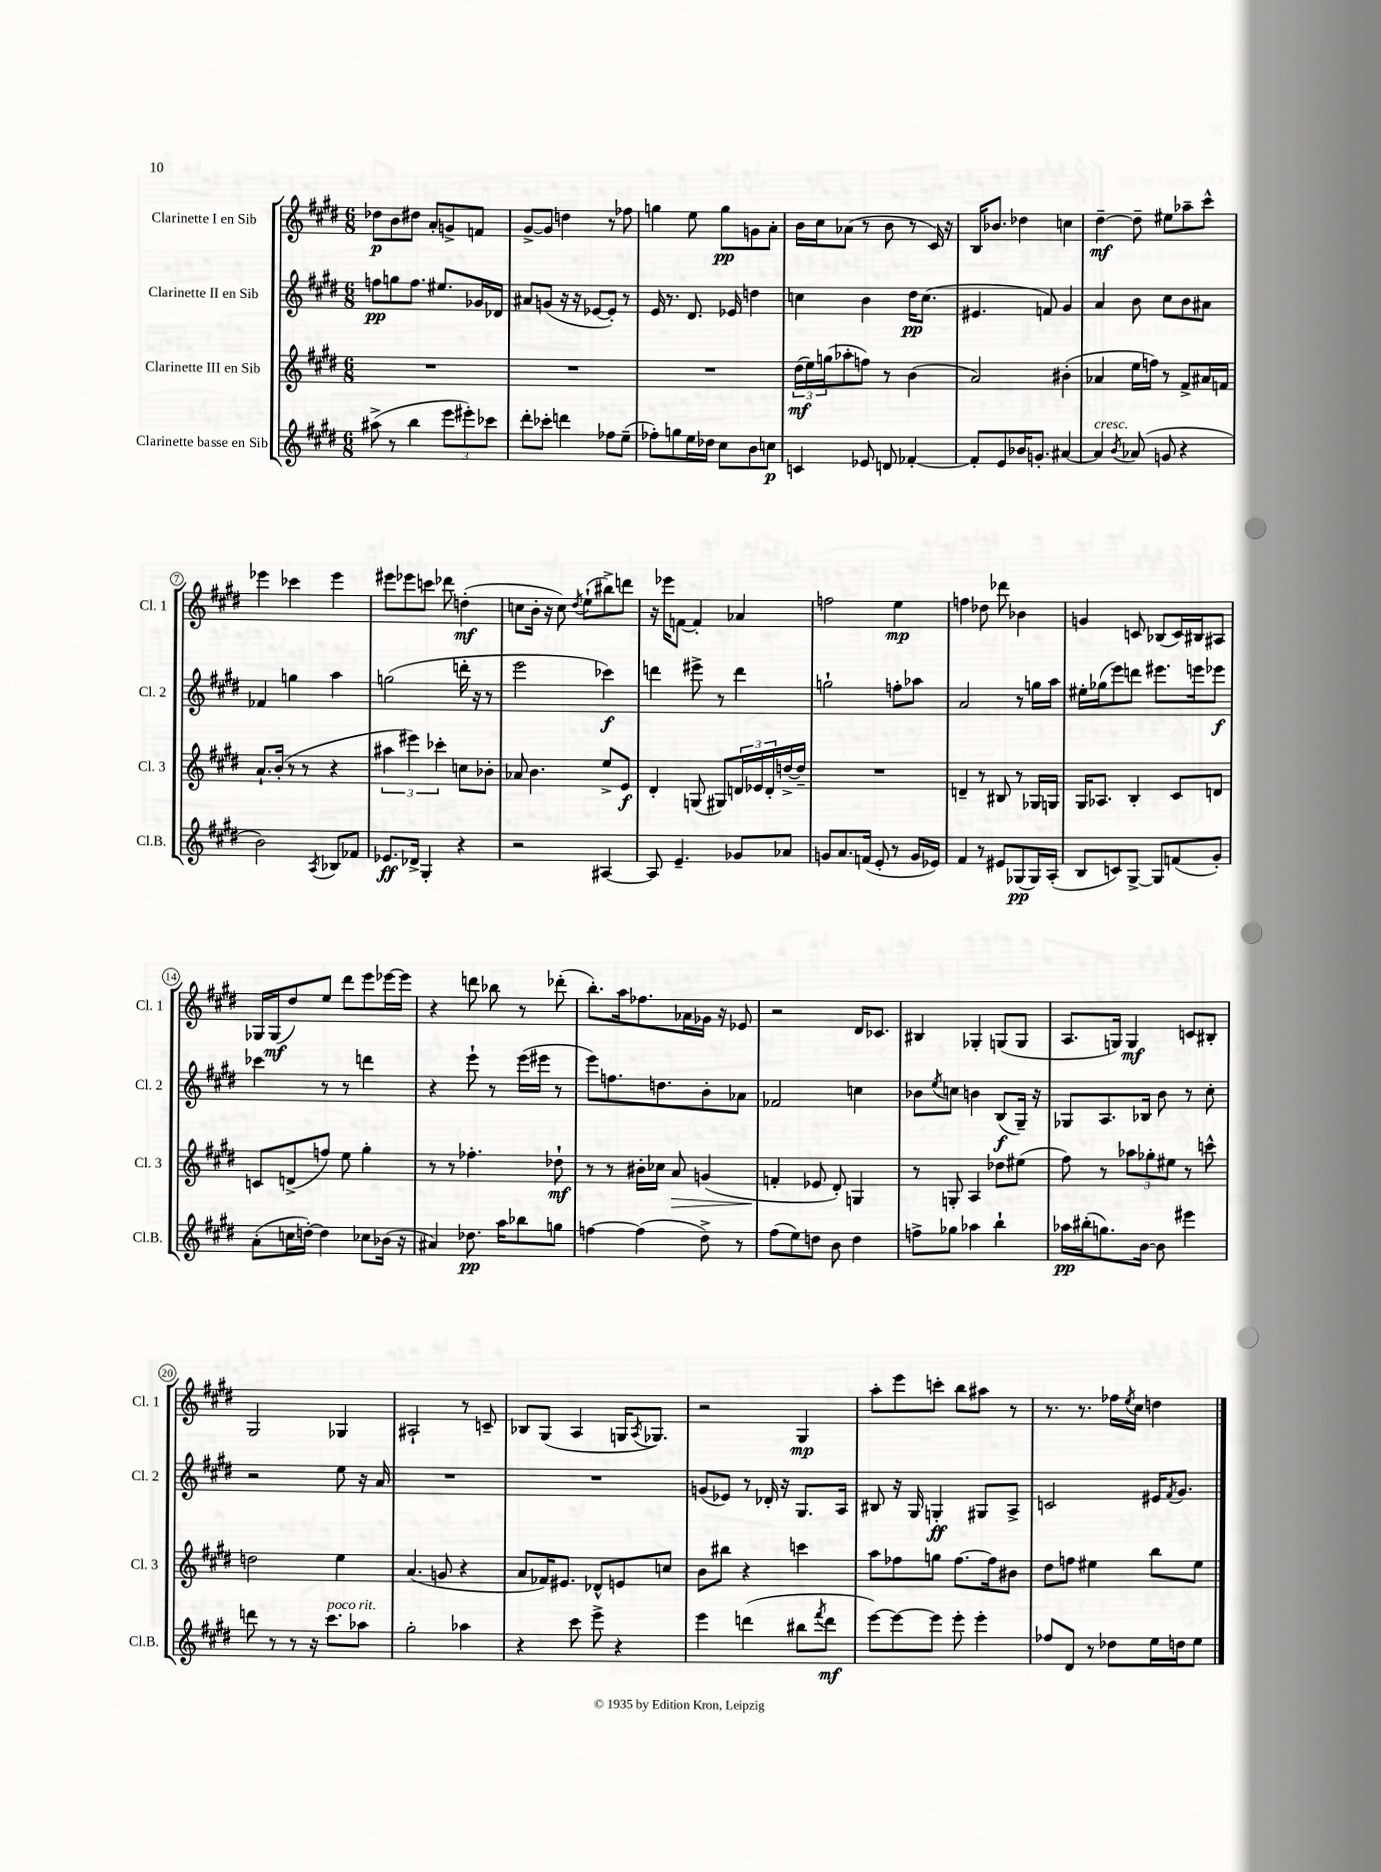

**kern	**dynam	**kern	**dynam	**kern	**dynam	**kern	**dynam
*part4	*part4	*part3	*part3	*part2	*part2	*part1	*part1
*staff4	*staff4	*staff3	*staff3	*staff2	*staff2	*staff1	*staff1
*I"Clarinette basse en Sib	*	*I"Clarinette III en Sib	*	*I"Clarinette II en Sib	*	*I"Clarinette I en Sib	*
*I'Cl.B.	*	*I'Cl. 3	*	*I'Cl. 2	*	*I'Cl. 1	*
*clefG2	*	*clefG2	*	*clefG2	*	*clefG2	*
*k[f#c#g#d#]	*	*k[f#c#g#d#]	*	*k[f#c#g#d#]	*	*k[f#c#g#d#]	*
*M6/8	*	*M6/8	*	*M6/8	*	*M6/8	*
=1	=1	=1	=1	=1	=1	=1	=1
(8aa#X^\	.	2.r	.	8ffn\L	pp	8dd-X\L	p
8r	.	.	.	8ggn\	.	8b\	.
4bb\	.	.	.	8.ff\J	.	8dd#X\J	.
.	.	.	.	.	.	8a'/L	.
.	.	.	.	8.ee#X/L	.	.	.
12eee\L	.	.	.	.	.	8gn^/	.
12eee#X'\)	.	.	.	.	.	.	.
.	.	.	.	16g-X/L	.	8fn/J	.
12ccc-X\J	.	.	.	.	.	.	.
.	.	.	.	16d-X/JJ	.	.	.
=2	=2	=2	=2	=2	=2	=2	=2
8ddd#'\L	.	2.r	.	8a#X/L	.	[8g#^/L	.
8ccc-X'\J	.	.	.	(8gn/J	.	8g#/J]	.
4dddn\	.	.	.	16r	.	4ddn\	.
.	.	.	.	16r	.	.	.
.	.	.	.	[8e-X/L	.	.	.
8ff-X\L	.	.	.	8e-'/J])	.	8r	.
(8ee~\J	.	.	.	8r	.	8ff-X\	.
=3	=3	=3	=3	=3	=3	=3	=3
8ff-X'\L)	.	2.r	.	16e/	.	4ggn\	.
.	.	.	.	8.r	.	.	.
8ggn\	.	.	.	.	.	.	.
16ee\L	.	.	.	8.d#/	.	8ee\	.
16dd-X\JJ	.	.	.	.	.	.	.
8cc#\L	.	.	.	.	.	8gg\L	pp
.	.	.	.	16e-X/	.	.	.
8b\	.	.	.	4ddn\	.	8gn\	.
8ccn\J	p	.	.	.	.	8a'\J	.
=4	=4	=4	=4	=4	=4	=4	=4
4cn/	.	(24dd#\LL	mf	4ccn\	.	16b\LL	.
.	.	24ee\)	.	.	.	.	.
.	.	.	.	.	.	16cc#\J	.
.	.	(24ggn\J	.	.	.	.	.
.	.	8aa-X'\	.	.	.	(8a-X\J	.
8e-X/	.	8ffn\J)	.	4b\	.	8r	.
8dn/	.	8r	.	.	.	8b\	.
[4f-X'/	.	(4b\	.	16dd#\KL	pp	8r	.
.	.	.	.	(8.cc\J	.	.	.
.	.	.	.	.	.	16c#/)	.
.	.	.	.	.	.	16r	.
=5	=5	=5	=5	=5	=5	=5	=5
8f-'/L]	.	2a/)	.	4.e#X/	.	16B/KL	.
.	.	.	.	.	.	8.b-X/J	.
8e/	.	.	.	.	.	.	.
16b-X/K	.	.	.	.	.	4dd-X\	.
8.gn'/J	.	.	.	.	.	.	.
.	.	.	.	8fn/)	.	.	.
[4a#X/	.	(4b#X'\	.	4g#/	.	4ccn\	.
=6	=6	=6	=6	=6	=6	=6	=6
!LO:TX:a:i:t=cresc.	!	!	!	!	!	!	!
4a#/]	.	4a-X/	.	4a/	.	[4dd#~\	mf
8qb/	.	.	.	.	.	.	.
(8a-X/	.	16ee\LL	.	8b\	.	8dd#~\]	.
.	.	16ffn\JJ)	.	.	.	.	.
8gn/	.	8r	.	8cc#\L	.	8ee#X\L	.
4r	.	8f#^/L	.	8b\	.	8aa-X~\	.
.	.	16a#X/L	.	8a#X\J	.	8ccc#^^\J	.
.	.	16fn/JJ	.	.	.	.	.
!!LO:LB:g=z
=7	=7	=7	=7	=7	=7	=7	=7
2b\)	.	8.a`/L	.	4f-X/	.	4eee-X\	.
.	.	(16b'/Jk	.	.	.	.	.
.	.	8r	.	4ggn\	.	4ccc-X\	.
.	.	8r	.	.	.	.	.
8qA/	.	.	.	.	.	.	.
8B-X/L	.	4r	.	4aa\	.	4eee-\	.
8f-X/J	.	.	.	.	.	.	.
=8	=8	=8	=8	=8	=8	=8	=8
8.e-X/L	ff	6aa#X\	.	(2ggn\	.	8eee#X\L	.
.	.	.	.	.	.	8eee-X\	.
.	.	6eee#X\)	.	.	.	.	.
16d-X^/Jk	.	.	.	.	.	.	.
4G#'/	.	.	.	.	.	8cccn\J	.
.	.	6ccc-X'\	.	.	.	.	.
.	.	.	.	.	.	8ddd-X\	.
4r	.	8ccn\L	.	16dddn'\	.	(4ddn'\	mf
.	.	.	.	16r	.	.	.
.	.	8b-X'\J	.	8r	.	.	.
=9	=9	=9	=9	=9	=9	=9	=9
2r	.	8a-X/	.	2eee\	.	8ccn\L	.
.	.	4.b\	.	.	.	16b'\Jk	.
.	.	.	.	.	.	16r	.
.	.	.	.	.	.	8cc\)	.
.	.	.	.	.	.	8qdd#/	.
.	.	.	.	.	.	(8ee`\L	.
[4A#X/	.	8ee^/L	.	4ccc-X\)	f	8bb#X^\)	.
.	.	8e/J	f	.	.	8dddn\J	.
=10	=10	=10	=10	=10	=10	=10	=10
8A#/]	.	4d#'/	.	4dddn\	.	16r	.
.	.	.	.	.	.	16eee-X\KL	.
4.e~/	.	.	.	.	.	[8fn\J	.
.	.	(8Gn/	.	8eee#X^\	.	4f'/]	.
.	.	8G#X/L)	.	8r	.	.	.
8g-X/L	.	24dn/L	.	4ddd\	.	4a-X/	.
.	.	24e-X/	.	.	.	.	.
.	.	24d'/	.	.	.	.	.
8a-X/J	.	[16ddn^/	.	.	.	.	.
.	.	16dd~/JJ]	.	.	.	.	.
=11	=11	=11	=11	=11	=11	=11	=11
8gn/L	.	2.r	.	2ggn`\	.	2ffn\	.
8.a/	.	.	.	.	.	.	.
(16fn/Jk	.	.	.	.	.	.	.
8e'/	.	.	.	.	.	.	.
8r	.	.	.	8ffn'\L	.	4ee\	mp
16g/LL	.	.	.	8aa-X\J	.	.	.
16e-X/JJ)	.	.	.	.	.	.	.
=12	=12	=12	=12	=12	=12	=12	=12
4f#/	.	4dn~/	.	2a/	.	4ffn\	.
8r	.	8r	.	.	.	8dd-X\	.
8e#X/L	.	8B#X/	.	.	.	8ddd-X\	.
(8G-X/	pp	8r	.	8r	.	4b-X\	.
16G-/L)	.	16G-X/LL	.	16ggn\LL	.	.	.
(16A'/JJ	.	16Gn/JJ	.	16aa\JJ	.	.	.
=13	=13	=13	=13	=13	=13	=13	=13
8B/L	.	16G#/KL	.	16ee#X'\LL	.	4gn/	.
.	.	8.A-X/J	.	(16gg-X\J	.	.	.
8cn/)	.	.	.	8eee\)	.	.	.
[8G#^/J	.	4B'/	.	8dddn\J	.	8cn/	.
8G#/L]	.	.	.	8.eee#X\L	.	(8B-X/L	.
(8fn/	.	8c#/L	.	.	.	16c/L)	.
.	.	.	.	16eeen\k	.	16B#X/J	.
8g#'/J)	.	8dn/J	.	8eee-X\J	f	8A#X/J	.
!!LO:LB:g=z
=14	=14	=14	=14	=14	=14	=14	=14
(8a'\L	.	8cn/L	.	4ccc-X\	.	16G-X/LL	.
.	.	.	.	.	.	(16G-/J	mf
16ccn\L	.	(8dn^/	.	.	.	8dd#/)	.
[16ddn'\JJ)	.	.	.	.	.	.	.
4dd\]	.	8ffn/J)	.	8r	.	8ee/J	.
.	.	8ee\	.	8r	.	8ddd#\L	.
8cc-X\L	.	4gg#'\	.	4dddn\	.	8eee\	.
(16b-X\Jk	.	.	.	.	.	[16eee-X\L	.
16r	.	.	.	.	.	16eee-\JJ]	.
=15	=15	=15	=15	=15	=15	=15	=15
4a#X/)	.	8r	.	4r	.	4r	.
.	.	8r	.	.	.	.	.
8.dd-X\	pp	4.ff-X'\	.	8eee`\	.	8dddn\	.
.	.	.	.	8r	.	8bb-X\	.
16aa\KL	.	.	.	.	.	.	.
8bb-X\	.	.	.	(16eee\LL	.	8r	.
.	.	.	.	16eee#X\JJ	.	.	.
8ggn\J	.	8dd-X`\	mf	8r	.	(8ddd-X'\	.
=16	=16	=16	=16	=16	=16	=16	=16
[4ffn\	.	8r	.	8eee\L)	.	8.bb'\L)	.
.	.	8r	.	8.ffn\	.	.	.
.	.	.	.	.	.	16aa\k	.
(4ff\]	.	16b#X'\LL	.	.	.	8.ff-X\	.
.	.	16cc-X\JJ	.	8.ddn\	.	.	.
!	!	!	!LO:HP:b	!	!	!	!
.	.	8a/	>	.	.	.	.
.	.	.	.	.	.	16a-X\L	.
8dd#^\)	.	(4gn/	.	8b'\	.	16g-X\JJ	.
.	.	.	.	.	.	16r	.
8r	.	.	.	8a-X\J	.	8e-X/	.
=17	=17	=17	=17	=17	=17	=17	=17
(8ff#\L	.	4fn'/	.	2f-X/	.	2r	.
8ee\)	.	.	.	.	.	.	.
8ddn\J	.	8e-X/	]	.	.	.	.
8b\	.	8d#'/)	.	.	.	.	.
4dd\	.	4Gn/	.	4ccn\	.	16d#/KL	.
.	.	.	.	.	.	8.c-X/J	.
=18	=18	=18	=18	=18	=18	=18	=18
8ffn^\L	.	8r	.	8b-X\L	.	4B#X/	.
.	.	.	.	8qee/	.	.	.
8gg-X\J	.	8Gn'/	.	8ccn\J	.	.	.
4aa-X\	.	4A/	.	4bn\	.	4G-X'/	.
4bb`\	.	8dd-X\L	.	(8B/L	f	(8Gn/L	.
.	.	(8ee#X\J	.	16G#~/Jk)	.	8G/J	.
.	.	.	.	16r	.	.	.
=19	=19	=19	=19	=19	=19	=19	=19
16aa-X\LL	pp	8ff#\)	.	8G-X/L	.	8.A/L	.
(16bb#X'\J	.	.	.	.	.	.	.
8.ggn\)	.	8r	.	8.A/	.	.	.
.	.	.	.	.	.	16Gn/Jk)	.
.	.	12aa-X\L	.	.	.	4G/	mf
[16b\Jk	.	.	.	16B-X/Jk	.	.	.
.	.	12gg-X'\	.	.	.	.	.
8b\]	.	.	.	8b\	.	.	.
.	.	12ee#X\J	.	.	.	.	.
4eee#X\	.	8r	.	8r	.	8cn/L	.
.	.	8cccn^^\	.	8cc#'\	.	8B#X'/J	.
!!LO:LB:g=z
=20	=20	=20	=20	=20	=20	=20	=20
8dddn\	.	2ddn\	.	2r	.	2G#/	.
8r	.	.	.	.	.	.	.
8r	.	.	.	.	.	.	.
16r	.	.	.	.	.	.	.
!LO:TX:a:i:t=poco rit.	!	!	!	!	!	!	!
8.ccc#\L	.	.	.	.	.	.	.
.	.	4ee\	.	8ee\	.	4G-X/	.
8aa-X\J	.	.	.	16r	.	.	.
.	.	.	.	16a/	.	.	.
=21	=21	=21	=21	=21	=21	=21	=21
2gg#'\	.	(4.a/	.	2.r	.	2A#X`/	.
.	.	8gn/	.	.	.	.	.
4aa-X\	.	4r	.	.	.	8r	.
.	.	.	.	.	.	8cn~/	.
=22	=22	=22	=22	=22	=22	=22	=22
4r	.	8a/L	.	2.r	.	8B-X/L	.
.	.	16f-X/K)	.	.	.	(8G#/J	.
.	.	8.e#X/J	.	.	.	.	.
8ccc#\	.	.	.	.	.	4A/	.
8eee^\	.	8d-X^^/L	.	.	.	.	.
4r	.	8en/	.	.	.	16Gn/KL	.
.	.	.	.	.	.	8qA/	.
.	.	.	.	.	.	8.G-X/J)	.
.	.	8ccn/J	.	.	.	.	.
=23	=23	=23	=23	=23	=23	=23	=23
4eee\	.	8b\L	.	(8gn/L	.	2r	.
.	.	8bb#X\J	.	8e-X/J)	.	.	.
(4dddn\	.	4r	.	8r	.	.	.
.	.	.	.	16d-X'/	.	.	.
.	.	.	.	16r	.	.	.
8bb#X\L	.	4cccn\	.	8.G#/L	.	4G#/	mp
8qfff#/	.	.	.	.	.	.	.
8ddd\J	mf	.	.	.	.	.	.
.	.	.	.	16A/Jk	.	.	.
=24	=24	=24	=24	=24	=24	=24	=24
[8eee\L)	.	8aa\L	.	8B#X/	.	8aa'\L	.
8eee\_	.	8ff-X\	.	16r	.	8eee\	.
.	.	.	.	16G#/	.	.	.
8eee\J]	.	8ggn\J	.	4Gn'/	ff	8cccn'\J	.
8eee'\	.	[8.ff-\L	.	.	.	8bb\L	.
4eee'\	.	.	.	8G#X/L	.	8aa#X\J	.
.	.	16ff-\k]	.	.	.	.	.
.	.	8b#X\J	.	8A^/J	.	8r	.
=25	=25	=25	=25	=25	=25	=25	=25
8ff-X/L	.	8dd#\L	.	2cn/	.	8.r	.
8d#/J	.	8ffn\J	.	.	.	.	.
.	.	.	.	.	.	8.r	.
8r	.	4ee#X\	.	.	.	.	.
8dd-X\L	.	.	.	.	.	16ff-X\LL	.
.	.	.	.	.	.	8qee/	.
.	.	.	.	.	.	16cc#\JJ	.
16ee\L	.	8bb\L	.	16e#X/KL	.	4ddn\	.
.	.	.	.	8qf#/	.	.	.
16ddn\J	.	.	.	8.g#/J	.	.	.
8ee\J	.	8ee#\J	.	.	.	.	.
==	==	==	==	==	==	==	==
*-	*-	*-	*-	*-	*-	*-	*-
